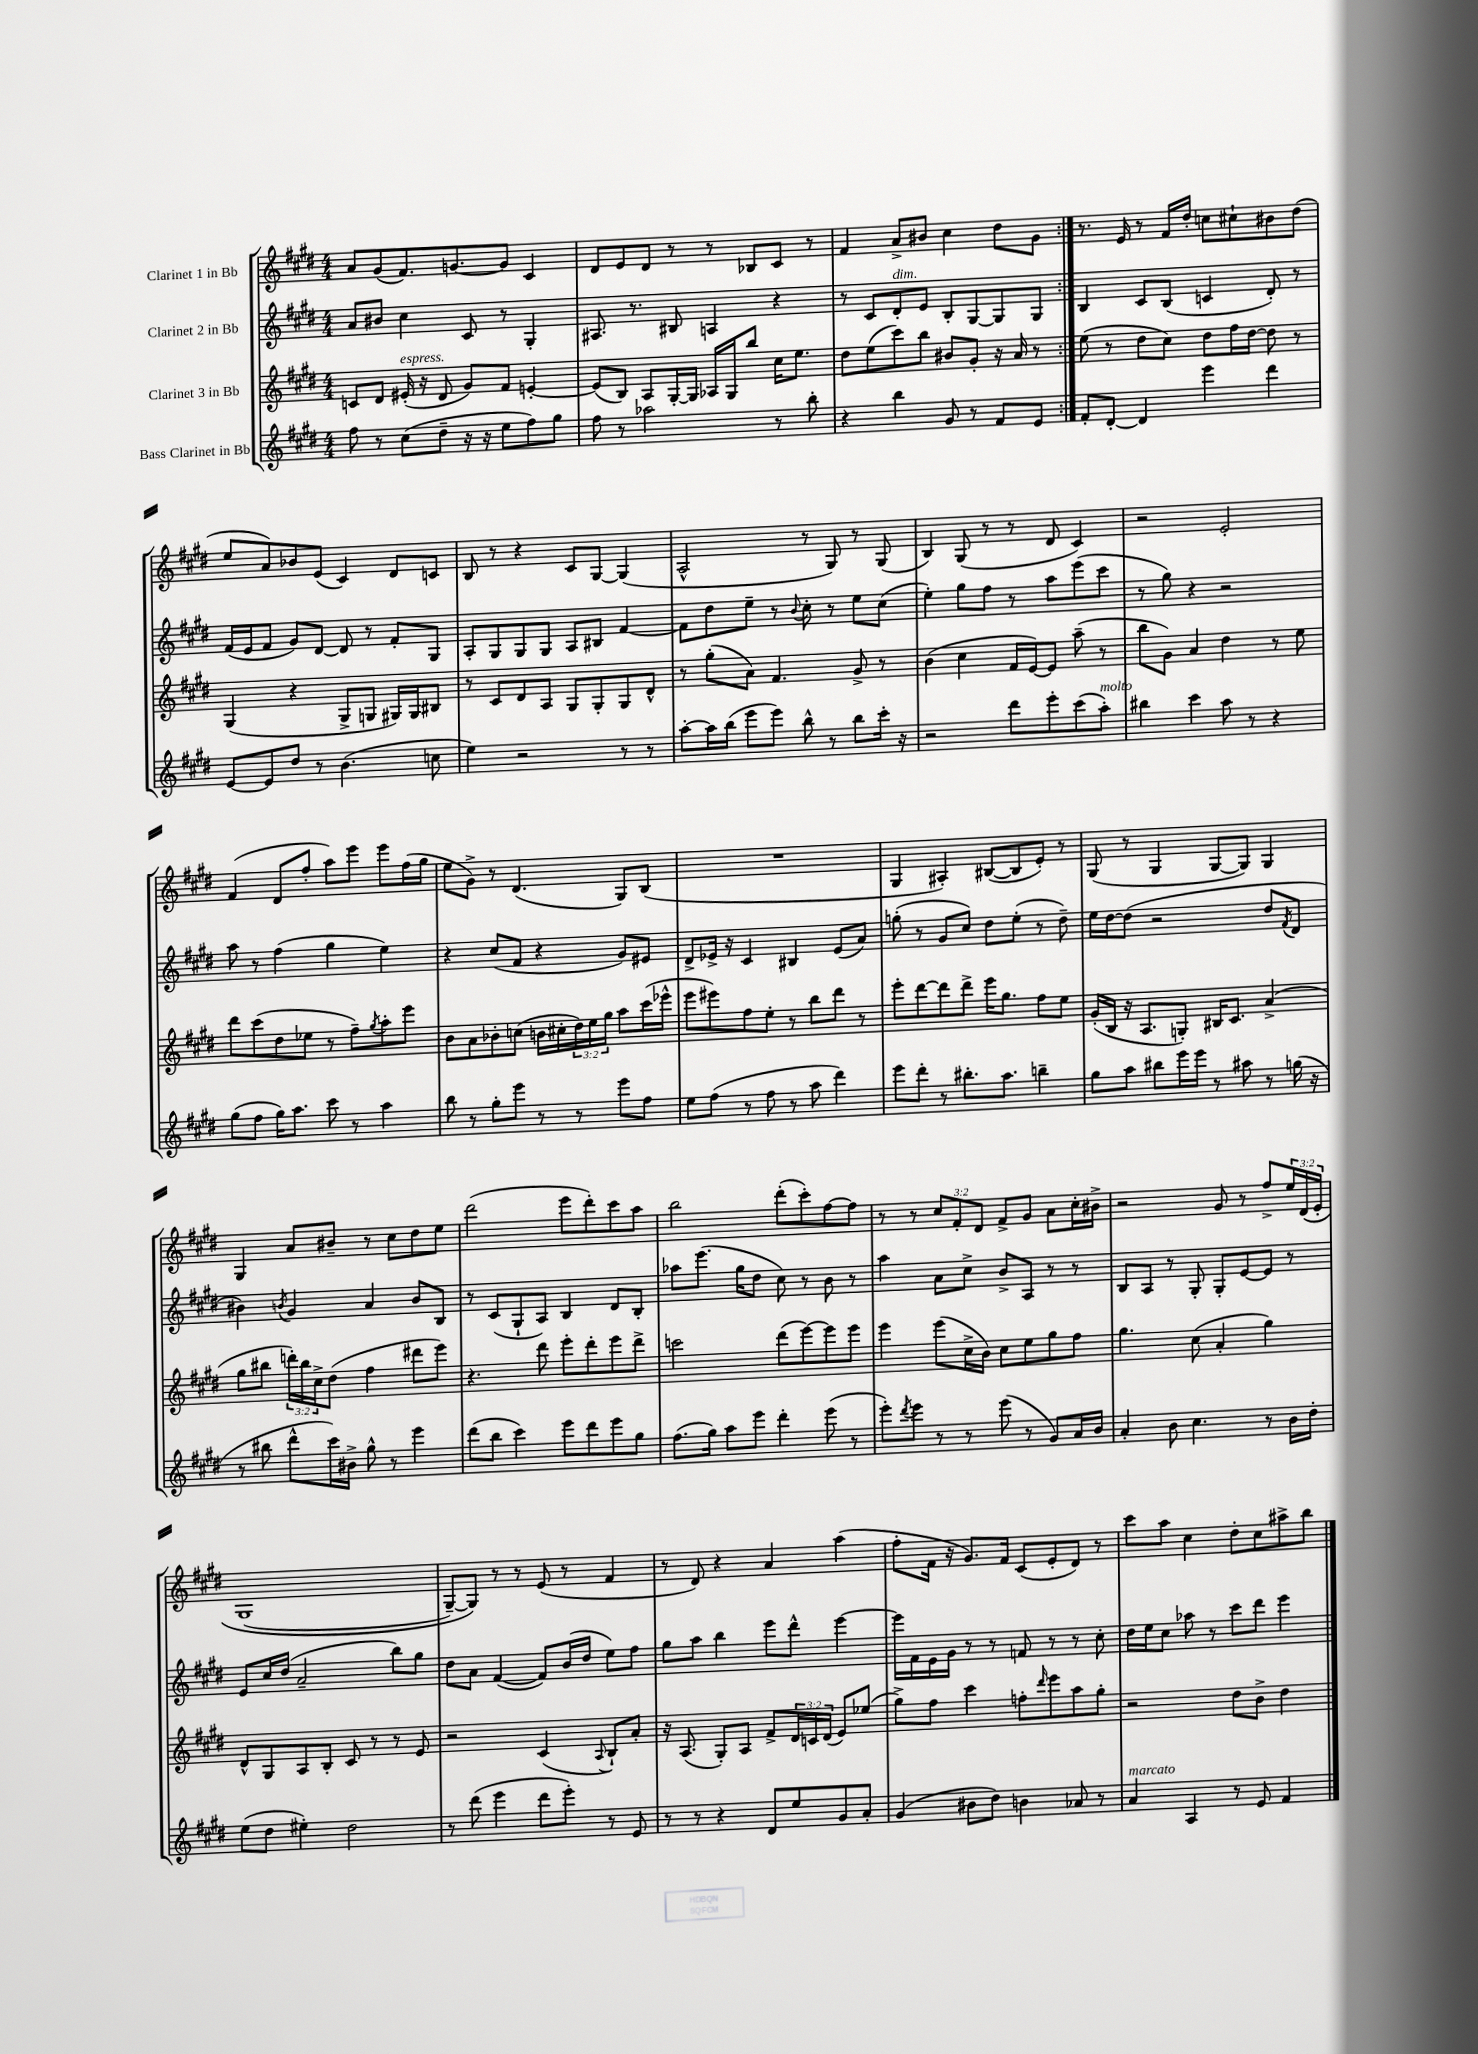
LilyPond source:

<<
\new StaffGroup <<
\new Staff = "s0" \with { instrumentName = "Clarinet 1 in Bb" } {
    \clef treble \key e \major \numericTimeSignature \time 4/4 \override Staff.TupletNumber.text = #tuplet-number::calc-fraction-text
    \repeat volta 2 { a'8 gis'8( fis'8.) g'8.~ g'8 cis'4 |
    dis'8 e'8 dis'8 r8 r8 bes8 cis'8 r8 |
    fis'4 a'8-> bis'8 cis''4 dis''8 gis'8 | }
    r8. e'16 r8 fis'16 dis''16-. c''8 cis''8-! bis'8 dis''8( |
    e''8 a'8) bes'8 e'8( cis'4) dis'8 c'8 |
    b8 r8 r4 cis'8 gis8~ gis4( |
    a2-^ r8 gis8) r8 gis8( |
    b4) gis8( r8 r8 dis'8 cis'4) |
    r2 e'2-. |
    fis'4( dis'8 fis''8-. a''8) e'''8 e'''8 fis''16( gis''16 |
    e''8 gis'8->) r8 dis'4.( gis8) b8( |
    R1 |
    gis4 ais4-.) bis8~( bis8 e'8-.) r8 |
    gis8( r8 gis4 gis8~ gis8) gis4 |
    gis4 a'8 bis'8-- r8 cis''8 dis''8 e''8 |
    dis'''2( e'''8 dis'''8-.) cis'''8 a''8 |
    b''2 dis'''8-.( cis'''8-.) fis''8~ fis''8 |
    r8 r8 \tuplet 3/2 { cis''8 fis'8-. dis'8 } fis'8-> gis'8 a'8 cis''16-. bis'16-> |
    r2 gis'8 r8 fis''8-> \tuplet 3/2 { e''16 dis'16\( e'16-. } |
    gis1( |
    gis8~--) gis8\) r8 r8 e'8( r8 fis'4 |
    r8 dis'8) r4 a'4 a''4( |
    fis''8-. fis'16 r16 gis'8.) fis'16 cis'8( e'8-. dis'8) r8 |
    cis'''8 a''8 cis''4 dis''8-. cis''8 ais''8-> b''8 \bar "|." |
}
\new Staff = "s1" \with { instrumentName = "Clarinet 2 in Bb" } {
    \clef treble \key e \major \numericTimeSignature \time 4/4
    \repeat volta 2 { a'8 bis'8 cis''4 cis'8 r8 gis4-. |
    ais8. r8. bis8 a4 r4 |
    r8 cis'8 dis'8-.^\markup { \italic "dim." } e'8 b8-. gis8~ gis8 gis8 | }
    b4 cis'8 b8( c'4 dis'8-.) r8 |
    fis'16( e'16 fis'8 gis'8) dis'8~ dis'8 r8 fis'8-. gis8 |
    a8-. gis8 gis8 gis8 a8 bis8 fis'4~ |
    fis'8 dis''8 e''8-- r8 \appoggiatura { b'8 } cis''8-. r8 e''8 cis''8( |
    e''4-.) gis''8 fis''8 r8 a''8 e'''8( cis'''8 |
    r8 gis''8) r4 r2 |
    a''8 r8 fis''4( gis''4 e''4) |
    r4 cis''8( fis'8 r4 gis'8) eis'8 |
    dis'8-> ees'16-> r16 cis'4 bis4 ees'8( a'8) |
    g''8-.( r8 gis'8 cis''8) dis''8 e''8-.( r8 dis''8--) |
    e''16 dis''16~ dis''8( r2 dis''8 \acciaccatura { fis'8 } dis'8 |
    bis'4) \acciaccatura { b'8 } gis'4 a'4 b'8 b8 |
    r8 cis'8( gis8-! a8) b4 dis'8 b8-. |
    aes''8 e'''8.( gis''16 dis''8 cis''8) r8 b'8 r8 |
    a''4 a'8 cis''8-> b'8-> a8 r8 r8 |
    b8 a8 r8 gis8-. gis8-. e'8~ e'8 r8 |
    e'8 cis''16 dis''16( a'2-- b''8) gis''8 |
    dis''8 a'8 fis'4~( fis'8) b'16( dis''16 e''8) fis''8 |
    gis''8 a''8 b''4 e'''8 dis'''8-^ e'''4~ |
    e'''16 fis'16 e'16 gis'16 r8 r8 f'8 r8 r8 cis''8-. |
    dis''16 e''16 cis''8 aes''8 r8 cis'''8 dis'''8 e'''4 \bar "|." |
}
\new Staff = "s2" \with { instrumentName = "Clarinet 3 in Bb" } {
    \clef treble \key e \major \numericTimeSignature \time 4/4 \override Staff.TupletNumber.text = #tuplet-number::calc-fraction-text
    \repeat volta 2 { c'8 dis'8 eis'16-.^\markup { \italic "espress." }( r16 dis'8 gis'8) fis'8 e'4~-. |
    e'8( b8) a8 gis16~-. gis16 aes16 gis16 b''8 cis''16 e''8. |
    dis''8 e''8( cis'''8) b''8 bis'8 gis'8-. r16 a'16 r8 | }
    e''8( r8 dis''8 cis''8) dis''8 fis''16 dis''16~ dis''8 r8 |
    gis4( r4 gis8-> g8 gis16) gis16 bis8 |
    r8 cis'8 dis'8 a8 gis8 gis8-. gis8 dis'8-^ |
    r8 gis''8-.( a'8) fis'4. gis'8-> r8 |
    b'4( cis''4 fis'16 e'16~) e'8 a''8--( r8 |
    b''8 gis'8) a'4 dis''4 r8 e''8 |
    dis'''8 cis'''8( dis''8 ees''8 r8 fis''8--) \acciaccatura { gis''8 } a''8-. e'''8 |
    b'8 a'8 bes'8-. c''8( b'16 cis''16-. \tuplet 3/2 { dis''16) e''16 gis''16 } a''8 cis'''16( ees'''16-^ |
    e'''8 eis'''8) fis''8 e''8-. r8 b''8 dis'''8 r8 |
    e'''8-. dis'''8~ dis'''8 dis'''8-> e'''16 gis''8. fis''8 e''8 |
    gis'16-.( b16 r16 a8. g8-.) bis16 cis'8. a'4->( |
    gis''8 bis''8 \tuplet 3/2 { d'''16-.) bis''16 cis''16-> } dis''8( fis''4 dis'''8 e'''8) |
    r4. dis'''8 e'''8-. dis'''8-. e'''8 dis'''8-> |
    c'''2 dis'''8( e'''8~) e'''8 e'''8 |
    e'''4 e'''8( cis''16-> b'16) cis''8 e''8 gis''8 fis''8 |
    gis''4. cis''8( a'4-. gis''4) |
    dis'8-^ gis8 a8 b8-. cis'8 r8 r8 e'8 |
    r2 cis'4( \appoggiatura { a8 } b8-!) a'8-. |
    r16 a8.( gis8-.) a8 fis'8-> \tuplet 3/2 { dis'16 c'16 dis'16( } e'8) ees''8( |
    gis''8->) fis''8 cis'''4 f''8-. \grace { dis'''16 } e'''8 a''8 gis''8-. |
    r2 dis''8 b'8-> dis''4 \bar "|." |
}
\new Staff = "s3" \with { instrumentName = "Bass Clarinet in Bb" } {
    \clef treble \key e \major \numericTimeSignature \time 4/4
    \repeat volta 2 { fis''8 r8 cis''8( dis''8-- r16 r16 e''8 fis''8) gis''8 |
    fis''8 r8 aes''2 r8 b''8-. |
    r4 b''4 gis'8 r8 fis'8 e'8 | }
    fis'8-. dis'8~-. dis'4 e'''4 dis'''4 |
    e'8~ e'8 dis''8 r8 b'4.( c''8 |
    e''4) r2 r8 r8 |
    a''8~-. a''16 b''16( e'''8 e'''8) b''8-^ r8 b''8 cis'''16-. r16 |
    r2 dis'''8 e'''8-. cis'''8( a''8-.^\markup { \italic "molto" }) |
    bis''4 cis'''4 a''8 r8 r4 |
    gis''8( fis''8 gis''16) a''8. cis'''8 r8 a''4 |
    b''8 r8 gis''8-. e'''8 r8 r8 e'''8 fis''8 |
    e''8 fis''8( r8 fis''8 r8 a''8 dis'''4) |
    e'''8 dis'''8-. r8 bis''8.-. a''8. b''4-- |
    gis''8 a''8 bis''8 e'''16 e'''16 r8 ais''8 r8 g''16( r16 |
    r8 bis''8 dis'''8-^ cis'''16) bis'16-> gis''8-^ r8 e'''4 |
    dis'''8( b''8 cis'''4) e'''8 dis'''8 e'''8 gis''8 |
    fis''8.( gis''16) a''8 e'''8 dis'''4-. e'''8( r8 |
    e'''8-.) \acciaccatura { dis'''8 } e'''8 r8 r8 e'''8( r8 gis'8) a'16 b'16 |
    a'4-. b'8 cis''4. r8 b'16 dis''16-. |
    e''8( dis''8 eis''4-.) dis''2 |
    r8 dis'''8( e'''4 dis'''8 e'''8-.) r8 e'8 |
    r8 r8 r4 dis'8 e''8 gis'8 a'8-. |
    gis'4( bis'8 dis''8) b'4 aes'8 r8 |
    a'4^\markup { \italic "marcato" } a4 r8 e'8 fis'4 \bar "|." |
}
>>
>>
\layout { \context { \Score \remove "Bar_number_engraver" } }
